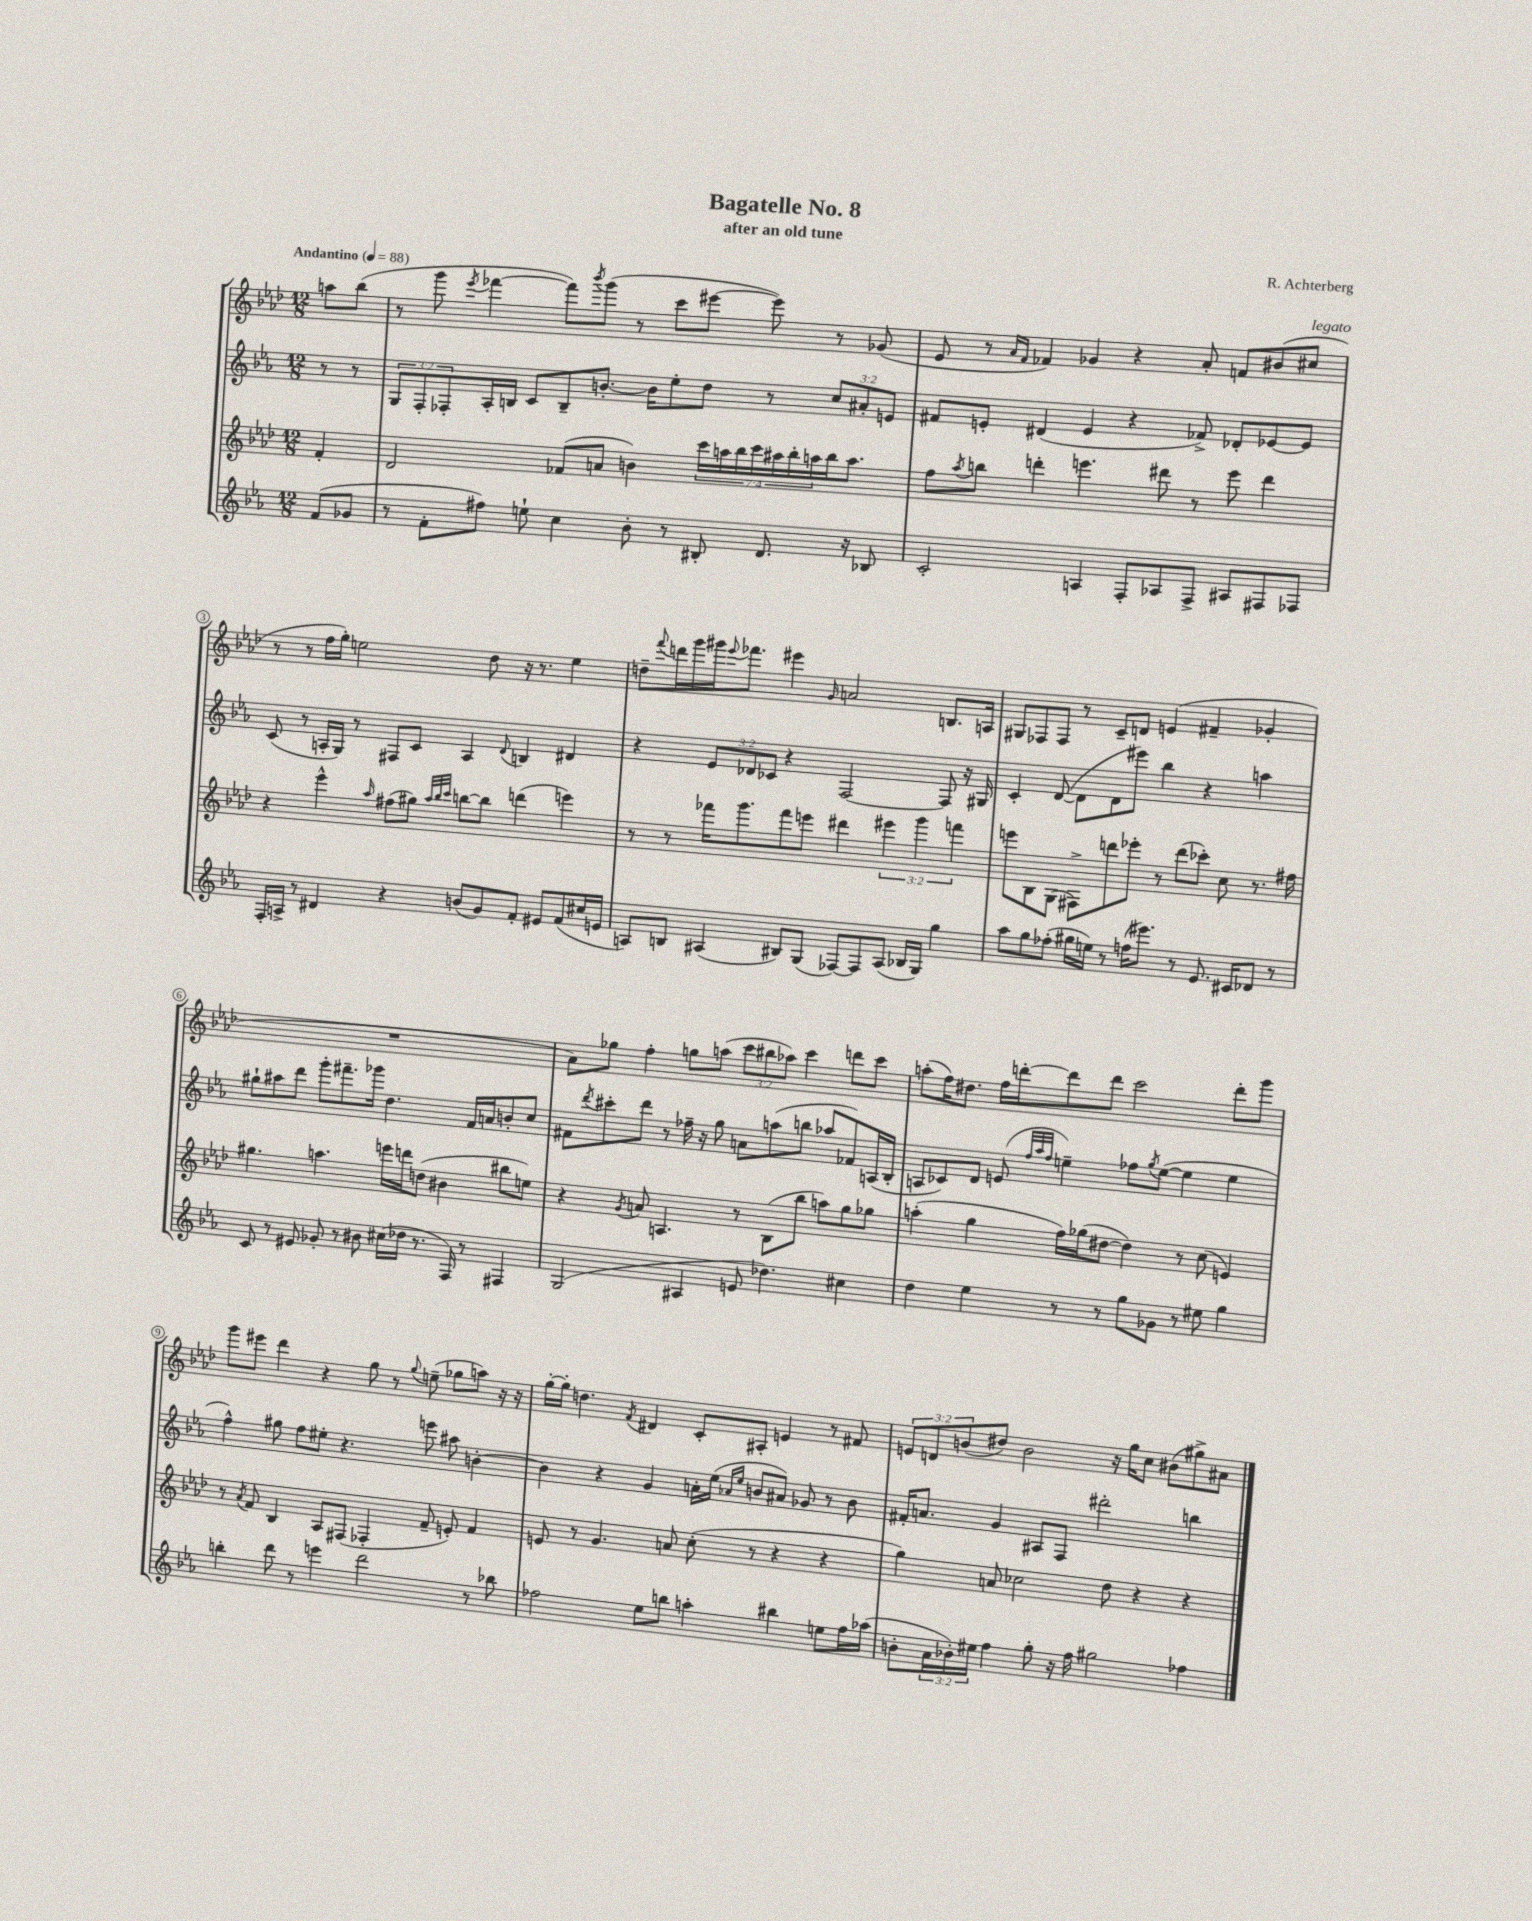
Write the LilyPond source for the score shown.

\header { title = "Bagatelle No. 8" composer = "R. Achterberg" subtitle = "after an old tune" }
<<
\new StaffGroup <<
\new Staff = "s0" {
    \clef treble \key aes \major \numericTimeSignature \time 12/8 \override Staff.TupletNumber.text = #tuplet-number::calc-fraction-text \partial 4 \tempo "Andantino" 4 = 88
    a''8 bes''8( |
    r8 g'''8 \acciaccatura { ees'''8 } fes'''4~ fes'''8) \acciaccatura { bes'''8 } g'''8( r8 c'''8 eis'''8~ eis'''8) r8 ges'8( |
    ees'8 r8 \grace { aes'16 f'16 } fes'4) ges'4 r4 aes'8-. f'8 bis'8( cis''8^\markup { \italic "legato" } |
    r8 r8 f''16 g''16-.) e''2 des''8 r16 r8. e''4 |
    d''8-- \appoggiatura { f'''8 } d'''16 g'''16 gis'''16 \appoggiatura { ees'''8 } fes'''8. eis'''4 \grace { g'16 } a'2 b8. a16 |
    gis8 fes8 fes8 r8 c'8-- d'8 e'4( fis'4-- ges'4-. |
    R1. |
    aes'8) ges''8 f''4-. g''8 a''8( \tuplet 3/2 { c'''8 bis''8 aes''8) } c'''4 d'''8 c'''8 |
    a''8-.( f''16) dis''8. f''16 d'''16~-. d'''8 d'''8 c'''2 d'''8-. g'''8 |
    g'''8 eis'''8 des'''4 r4 g''8 r8 \appoggiatura { g''8 } e''8--( ges''8 a''8) r16 r16 |
    g''16~-. g''16-. d''4. \acciaccatura { f'8 } dis'4 c'8-. ais8-. e'4 r8 fis'8 |
    \tuplet 3/2 { e'8 d'8 b'8( } dis''8) b'2 r16 g''16 c''8 bis'8( gis''8->) ais'8 \bar "|." |
}
\new Staff = "s1" {
    \clef treble \key ees \major \numericTimeSignature \time 12/8 \override Staff.TupletNumber.text = #tuplet-number::calc-fraction-text \partial 4
    r8 r8 |
    \tuplet 3/2 { g8 f8-. fes8-. } aes16-. b16 c'8 b8-- b'8.~-. b'16 ees''8-. d''8 r8 \tuplet 3/2 { c''8 ais'8-. e'8 } |
    fis'8 e'8-. dis'4( e'4 r4 fes'8->) des'8-. ees'8~ ees'8 |
    c'8( r8 a16-. g16) r8 fis8 c'8 a4 \appoggiatura { d'8 } b4 dis'4 |
    r4 \tuplet 3/2 { ees'8 des'8 ces'8 } r4 f2~ f8 r16 gis16 |
    c'4-. d'8~( d'8 d'8 eis'''8) bes''4 r4 a''4 |
    gis''8-! ais''8 d'''8 g'''8-. fis'''8.-- ges'''16 d''4. f'16 a'16 b'8-. c''8 |
    fis'8 \acciaccatura { d'''8 } cis'''8-. d'''8 r8 fes''16-- r16 g''8 a'8 a''8( b''8 aes''8 fes'8) a16( bes16-. |
    a8 ces'8) d'8 e'8( \grace { f''32 aes''32 f''32 } e''4--) fes''8 \acciaccatura { g''8 } e''8~( e''4 e''4 |
    f''4-^) gis''8 f''8 eis''8-. r4. e'''8 ais''8 b'4~-. |
    b'4 r4 g'4 a'16-. ees''16( \grace { aes'16 ees''16 } b'8 ais'8) ges'8 r8 b'8 |
    fis'16-. a'8. g'4 ais8 f8 dis'''2-. b''4 \bar "|." |
}
\new Staff = "s2" {
    \clef treble \key aes \major \numericTimeSignature \time 12/8 \override Staff.TupletNumber.text = #tuplet-number::calc-fraction-text \partial 4
    f'4-. |
    des'2 fes'8( a'8 b'4) \tuplet 7/4 { c'''16 a''16 bes''16 c'''16 ais''16 bes''16-. a''16 } bes''16 a''8. |
    f''8 \acciaccatura { aes''8 } b''8 d'''4-. e'''4. dis'''8 r8 e'''8 dis'''4 |
    r4 ees'''4-^ \grace { aes''16 } fis''8( gis''8) \grace { aes''32 bes''32 c'''32 } b''8~ b''8 d'''4( e'''4) |
    r8 r8 fes'''16 g'''8. fes'''8 e'''8 dis'''4 \tuplet 3/2 { eis'''4 g'''4 f'''4 } |
    e'''8 bes8 g8( fis8->) d'''8 ees'''8-. r8 d'''8( ces'''8-.) c''8 r8. fis''16 |
    gis''4. a''4. e'''16 d'''16 d''8( bis'4 bis''8 e''8) |
    r4 \acciaccatura { g'8 } a'8 a4. r8 bes8( bes''8 a''8) g''8 ges''8 |
    a''4-.( g''4 f''16) ges''16( dis''8~ dis''4) r8 c''8( e'4) |
    r8 \acciaccatura { aes'8 } f'8 bes4 aes8 fis8( fes4-. f'8-- e'8-.) f'4 |
    e'8 r8 g'4. a'8 c''8-.( r8 r4 r4 |
    g''4) a'8 ces''2 des''8 r4 r4 \bar "|." |
}
\new Staff = "s3" {
    \clef treble \key ees \major \numericTimeSignature \time 12/8 \override Staff.TupletNumber.text = #tuplet-number::calc-fraction-text \partial 4
    f'8( ges'8 |
    r8 f'8-. fis''8) e''8-! c''4 bes'8-. r8 bis8-. d'8. r16 bes8 |
    c'2-. a4 f8-. aes8 f8-> ais8 fis8 fes8 |
    f16-. a16-> r8 dis'4 r4 b'8( g'8) f'8-. eis'8 f'8( cis''16 e'16 |
    a8) b8 ais4( bis8) g8( fes8~) fes8 ais8( bes16 g16) g''4 |
    aes''8 g''8 fes''8-.( gis''16 e''16) r8 f''16( eis'''8.) r8 ees'8. cis'16 des'8 r8 |
    c'8 r8 eis'8 ges'8-. r8 bis'8 cis''16( des''16 r8. f16) r8 fis4 |
    g2( ais4 e'8 des''4.) cis''4 |
    d''4 ees''4 r8 r8 g''8 ges'8 r8 eis''8 g''4 |
    b''4-. d'''8 r8 e'''4 d'''2 r8 bes''8 |
    fes''2 ees''8 b''8 a''4-. bis''4 e''8 fes''16 aes''16( |
    b'8-. \tuplet 3/2 { aes'16 bes'16-.) eis''16 } f''4 g''8-. r16 f''16 gis''2 fes''4 \bar "|." |
}
>>
>>
\layout { \context { \Score \override BarNumber.stencil = #(make-stencil-circler 0.1 0.3 ly:text-interface::print) } }
